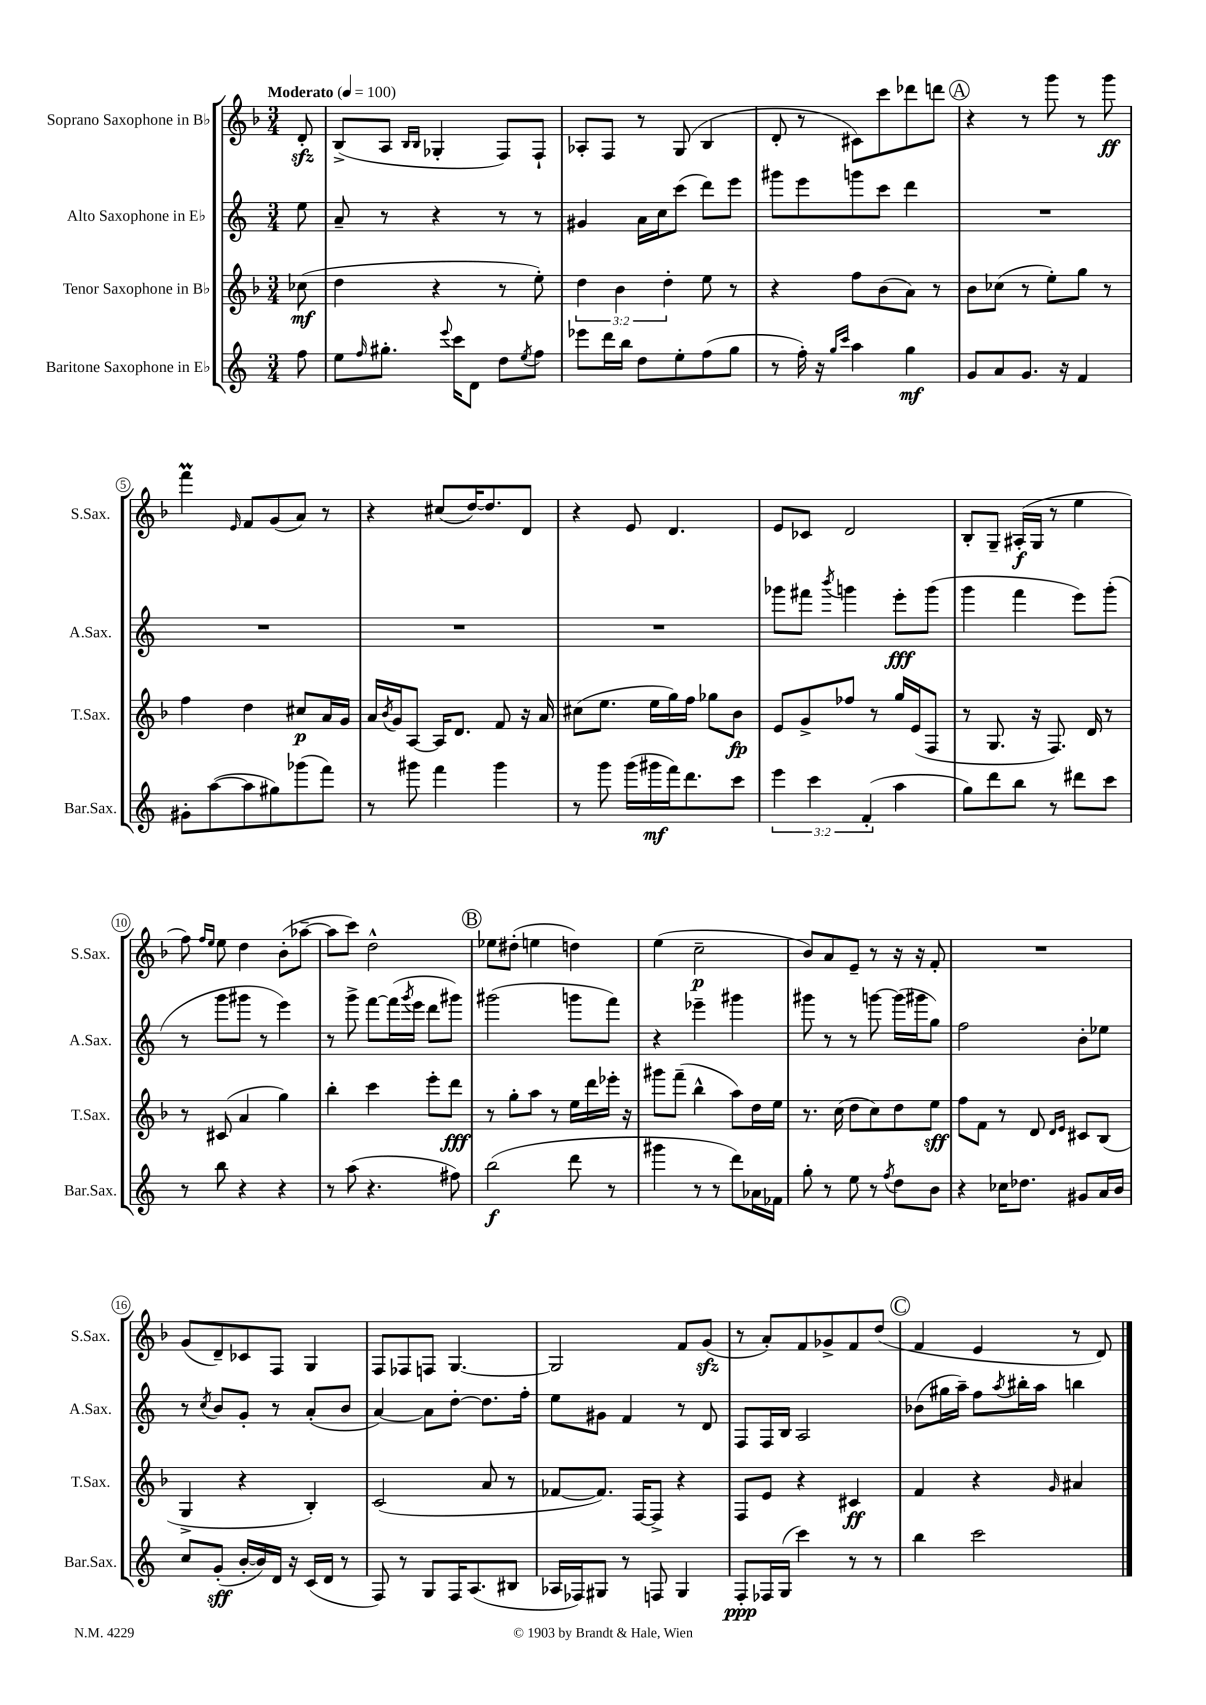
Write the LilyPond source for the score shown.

<<
\new StaffGroup <<
\new Staff = "s0" \with { instrumentName = "Soprano Saxophone in Bb" shortInstrumentName = "S.Sax." } {
    \clef treble \key f \major \numericTimeSignature \time 3/4 \partial 8 \tempo "Moderato" 4 = 100
    d'8-.\sfz |
    bes8->( a8 \grace { bes16 bes16 } ges4-. f8) f8-! |
    aes8-. f8 r8 g8( bes4 |
    d'8-. r8 cis'8) c'''8 des'''8 d'''8 |
    \mark \markup { \circle "A" } r4 r8 g'''8 r8 g'''8\ff |
    f'''4\prall \grace { e'16 } f'8 g'8( a'8) r8 |
    r4 cis''8( d''16~) d''8. d'8 |
    r4 e'8 d'4. |
    e'8 ces'8 d'2 |
    bes8-. g8-- ais16-.\f( g16 r8 e''4 |
    f''8) \grace { f''16 e''16 } e''8 d''4 bes'8-.( aes''8~-- |
    aes''8 c'''8) d''2-^ |
    \mark \markup { \circle "B" } ees''8 dis''8-.( e''4 d''4) |
    e''4( c''2--\p |
    bes'8) a'8 e'8-- r8 r16 r16 f'8-. |
    R2. |
    g'8( d'8--) ces'8 f8 g4 |
    f8 fes8 f8 g4.~ |
    g2 f'8 g'8\sfz( |
    r8 a'8-.) f'8 ges'8-> f'8 d''8( |
    \mark \markup { \circle "C" } f'4 e'4 r8 d'8) \bar "|." |
}
\new Staff = "s1" \with { instrumentName = "Alto Saxophone in Eb" shortInstrumentName = "A.Sax." } {
    \clef treble \key c \major \numericTimeSignature \time 3/4 \partial 8
    e''8 |
    a'8-- r8 r4 r8 r8 |
    gis'4 a'16 c''16 c'''8( d'''8) e'''8 |
    gis'''8 e'''8 g'''8 c'''8 d'''4 |
    \mark \markup { \circle "A" } R2. |
    R2. |
    R2. |
    R2. |
    ges'''8 fis'''8 \acciaccatura { b'''8 } g'''4 e'''8-.\fff g'''8( |
    g'''4 f'''4 e'''8) g'''8-.( |
    r8 g'''8 gis'''8 r8 e'''4) |
    r8 g'''8-> f'''8~ f'''16( \acciaccatura { g'''8 } e'''16 d'''8 gis'''8) |
    \mark \markup { \circle "B" } gis'''2( g'''8 f'''8) |
    r4 ees'''4-- gis'''4 |
    gis'''8 r8 r8 g'''8~ g'''16( gis'''16 g''8) |
    f''2 b'8-. ees''8 |
    r8 \acciaccatura { c''8 } b'8 g'8-. r8 a'8-.( b'8 |
    a'4~) a'8 d''8~-. d''8. f''16-. |
    e''8 gis'8 f'4 r8 d'8 |
    f8 f16 b16 a2 |
    \mark \markup { \circle "C" } bes'8( gis''16 a''16--) f''8 \acciaccatura { a''8 } bis''16-. a''16 b''4 \bar "|." |
}
\new Staff = "s2" \with { instrumentName = "Tenor Saxophone in Bb" shortInstrumentName = "T.Sax." } {
    \clef treble \key f \major \numericTimeSignature \time 3/4 \override Staff.TupletNumber.text = #tuplet-number::calc-fraction-text \partial 8
    ces''8\mf( |
    d''4 r4 r8 e''8-.) |
    \tuplet 3/2 { d''4 bes'4 d''4-. } e''8 r8 |
    r4 f''8 bes'8( a'8) r8 |
    \mark \markup { \circle "A" } bes'8 ces''8( r8 e''8-.) g''8 r8 |
    f''4 d''4 cis''8\p a'16 g'16 |
    a'16 \acciaccatura { bes'8 } g'16 a8~ a16 d'8. f'8 r16 a'16 |
    cis''8( e''8. e''16 g''16) f''16 ges''8 bes'8\fp |
    e'8 g'8-> fes''8 r8 g''16 e'16( f8 |
    r8 g8. r16 f8.) d'16 r8 |
    r8 cis'8( a'4 g''4) |
    bes''4-. c'''4 e'''8-. d'''8\fff |
    \mark \markup { \circle "B" } r8 g''8-. a''8 r8 e''16 d'''16 ees'''16-. r16 |
    gis'''8 f'''8--( bes''4-^ a''8) d''16 e''16 |
    r8. c''16( d''8 c''8) d''8 e''8\sff |
    f''8 f'8 r8 d'8 \grace { d'16 e'16 } cis'8 bes8( |
    g4-> r4 bes4-.) |
    c'2( a'8 r8 |
    fes'8~ fes'8.) f16~ f8-> r4 |
    f8 e'8 r4 cis'4\ff |
    \mark \markup { \circle "C" } f'4 r4 \grace { g'16 } ais'4 \bar "|." |
}
\new Staff = "s3" \with { instrumentName = "Baritone Saxophone in Eb" shortInstrumentName = "Bar.Sax." } {
    \clef treble \key c \major \numericTimeSignature \time 3/4 \override Staff.TupletNumber.text = #tuplet-number::calc-fraction-text \partial 8
    f''8 |
    e''8 \grace { f''16 } gis''8.-. \appoggiatura { e'''8 } c'''16 d'8 d''8 \acciaccatura { e''8 } f''8 |
    ees'''8 d'''16 b''16 d''8 e''8-. f''8( g''8 |
    r8 f''16-.) r16 \grace { g''16 c'''16 } a''4 g''4\mf |
    \mark \markup { \circle "A" } g'8 a'8 g'8. r16 f'4 |
    gis'8-. a''8~( a''8 gis''8) ges'''8( f'''8) |
    r8 gis'''8 f'''4 gis'''4 |
    r8 g'''8 g'''16( gis'''16\mf f'''16) d'''8. c'''8 |
    \tuplet 3/2 { e'''4 c'''4 f'4-.( } a''4 |
    g''8) d'''8 b''8 r8 dis'''8 c'''8 |
    r8 b''8 r4 r4 |
    r8 a''8( r4. fis''8) |
    \mark \markup { \circle "B" } b''2\f( d'''8 r8 |
    gis'''4 r8 r8 d'''8) aes'16 fes'16 |
    g''8-. r8 e''8 r8 \acciaccatura { f''8 } d''8 b'8 |
    r4 ces''16 des''8. gis'8 a'16 b'16 |
    c''8 g'8-.\sff( b'16~-. b'16) d'16 r16 c'16( d'16 r8 |
    f8) r8 g8 f16 a8.( bis8 |
    aes16 fes16) gis8 r8 f8 gis4 |
    f8-.\ppp fes16 g16( c'''4) r8 r8 |
    \mark \markup { \circle "C" } b''4 c'''2 \bar "|." |
}
>>
>>
\layout { \context { \Score \override BarNumber.stencil = #(make-stencil-circler 0.1 0.3 ly:text-interface::print) } }
